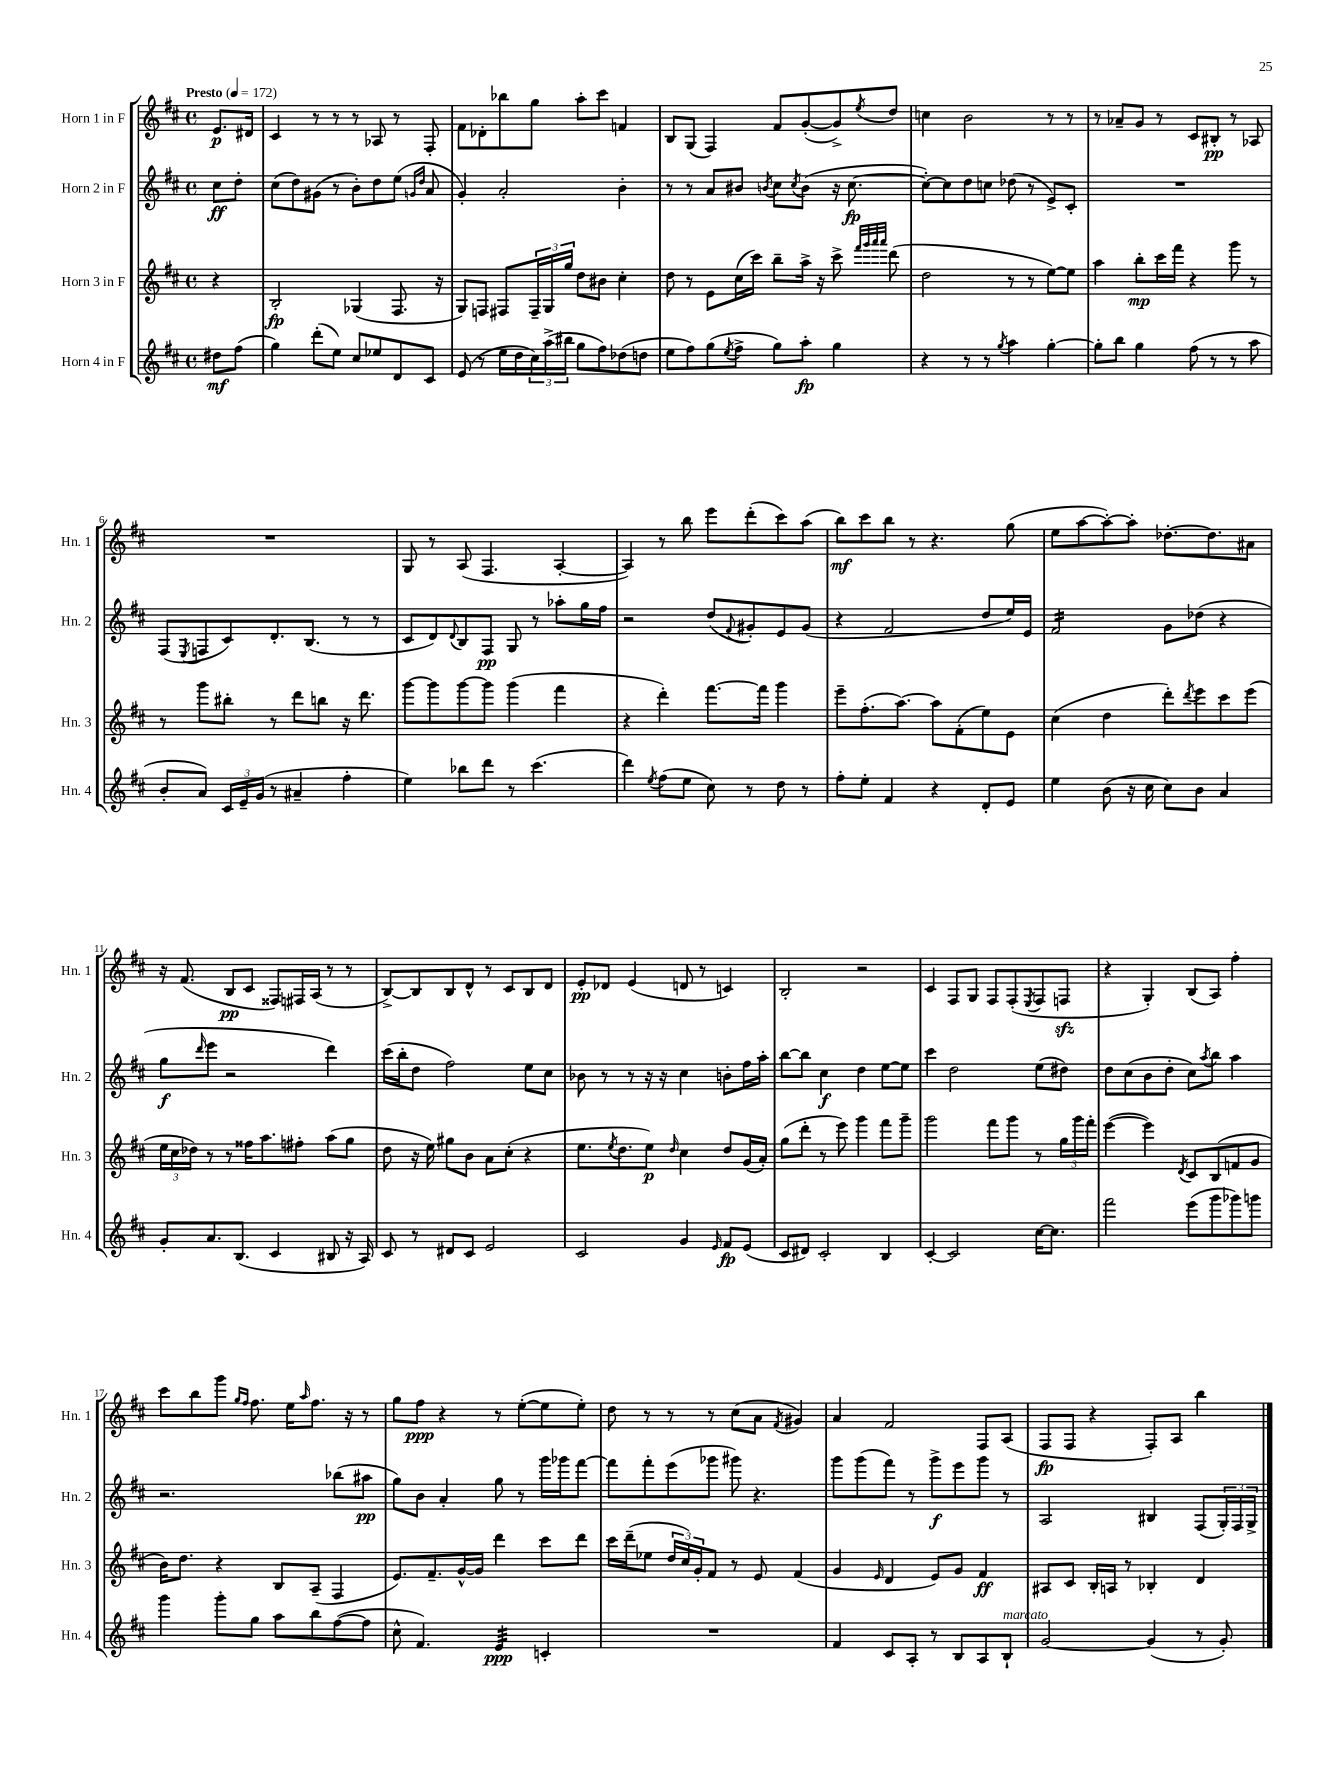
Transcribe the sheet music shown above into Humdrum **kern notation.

**kern	**dynam	**kern	**dynam	**kern	**dynam	**kern	**dynam
*part4	*part4	*part3	*part3	*part2	*part2	*part1	*part1
*staff4	*staff4	*staff3	*staff3	*staff2	*staff2	*staff1	*staff1
*I"Horn 4 in F	*	*I"Horn 3 in F	*	*I"Horn 2 in F	*	*I"Horn 1 in F	*
*I'Hn. 4	*	*I'Hn. 3	*	*I'Hn. 2	*	*I'Hn. 1	*
*clefG2	*	*clefG2	*	*clefG2	*	*clefG2	*
*k[f#c#]	*	*k[f#c#]	*	*k[f#c#]	*	*k[f#c#]	*
*M4/4	*	*M4/4	*	*M4/4	*	*M4/4	*
*met(c)	*	*met(c)	*	*met(c)	*	*met(c)	*
*MM172	*	*MM172	*	*MM172	*	*MM172	*
=	=	=	=	=	=	=	=
!	!	!	!	!	!	!LO:TX:a:B:t=Presto	!
8dd#X\L	mf	4r	.	8cc#\L	ff	8.e/L	p
(8ff#\J	.	.	.	8dd'\J	.	.	.
.	.	.	.	.	.	16d#X/Jk	.
=1	=1	=1	=1	=1	=1	=1	=1
4gg\)	.	2B'/	fp	(8cc#\L	.	4c#/	.
.	.	.	.	8dd\)	.	.	.
(8ddd'\L	.	.	.	(8g#X\J	.	8r	.
8ee\J)	.	.	.	8r	.	8r	.
8cc#/L	.	(4G-X/	.	8b'\L)	.	8r	.
8ee-X/	.	.	.	8dd\	.	8A-X/	.
8d/	.	8.F#/	.	(8ee\J	.	8r	.
.	.	.	.	16qqgn/LL	.	.	.
.	.	.	.	16qqdd/JJ	.	.	.
8c#/J	.	.	.	8a/	.	8F#'/	.
.	.	16r	.	.	.	.	.
=2	=2	=2	=2	=2	=2	=2	=2
(8e/	.	8G/L)	.	4g'/)	.	8f#\L	.
8r	.	8Fn/J	.	.	.	8d-X'\	.
16ee\LL	.	8F#X/L	.	2a'/	.	8bb-X\	.
16dd\	.	.	.	.	.	.	.
24cc#\)	.	24F#~/L	.	.	.	8gg\J	.
(24aa^\	.	24G/	.	.	.	.	.
24bb#X\JJ	.	24gg/JJ	.	.	.	.	.
8gg\L	.	8dd\L	.	.	.	8aa'\L	.
8ff#\)	.	8b#X\J	.	.	.	8ccc#\J	.
(8dd-X\	.	4cc#'\	.	4b'\	.	4fn/	.
8ddn\J	.	.	.	.	.	.	.
=3	=3	=3	=3	=3	=3	=3	=3
8ee\L	.	8dd\	.	8r	.	8B/L	.
8ff#\)	.	8r	.	8r	.	(8G/J	.
(8gg\	.	8e\L	.	8a/L	.	4F#/)	.
8qee/	.	.	.	.	.	.	.
8ff#^\J	.	(16cc#\L	.	8b#X/J	.	.	.
.	.	16ccc#\JJ)	.	.	.	.	.
.	.	.	.	8qbn/	.	.	.
8gg\L)	.	8bb~\L	.	8cc#\L	.	8f#/L	.
.	.	.	.	8qcc#/	.	.	.
8aa'\J	fp	16aa^\Jk	.	(8b\J	.	([8g'/	.
.	.	16r	.	.	.	.	.
4gg\	.	8ccc#^\	.	16r	.	8g^/])	.
.	.	.	.	[8.cc#\	fp	.	.
.	.	32qqfff#/LLL	.	.	.	.	.
.	.	32qqggg/	.	.	.	.	.
.	.	32qqaaa/	.	.	.	.	.
.	.	32qqaaa/JJJ	.	.	.	8qee/	.
.	.	(8ddd\	.	.	.	8dd/J	.
=4	=4	=4	=4	=4	=4	=4	=4
4r	.	2dd\	.	8cc#'\L_)	.	4ccn\	.
.	.	.	.	8cc#\]	.	.	.
8r	.	.	.	8dd\	.	2b\	.
8r	.	.	.	8ccn\J	.	.	.
8qgg/	.	.	.	.	.	.	.
4aa\	.	8r	.	(8dd-X\	.	.	.
.	.	8r	.	8r	.	.	.
[4gg'\	.	[8ee\L)	.	8e^/L)	.	8r	.
.	.	8ee\J]	.	8c#'/J	.	8r	.
=5	=5	=5	=5	=5	=5	=5	=5
8gg'\L]	.	4aa\	.	1r	.	8r	.
8bb\J	.	.	.	.	.	8a-X~/L	.
4gg\	.	8bb'\L	mp	.	.	8g/J	.
.	.	16ccc#\L	.	.	.	8r	.
.	.	16fff#\JJ	.	.	.	.	.
(8ff#\	.	4r	.	.	.	8c#/L	.
8r	.	.	.	.	.	8B#X'/J	pp
8r	.	8ggg\	.	.	.	8r	.
8aa\	.	8r	.	.	.	8A-X/	.
!!LO:LB:g=z
=6	=6	=6	=6	=6	=6	=6	=6
8b'/L	.	8r	.	(8F#/L	.	1r	.
.	.	.	.	8qE/	.	.	.
8a/J)	.	8ggg\L	.	8Fn/	.	.	.
24c#/LL	.	8bb#X'\J	.	8c#/)	.	.	.
24e~/	.	.	.	.	.	.	.
(24g/JJ	.	.	.	.	.	.	.
8r	.	8r	.	8.d'/	.	.	.
4a#X~/	.	8ddd\L	.	.	.	.	.
.	.	.	.	(8.B/J	.	.	.
.	.	8bbn\J	.	.	.	.	.
4ff#'\	.	16r	.	8r	.	.	.
.	.	8.ddd\	.	.	.	.	.
.	.	.	.	8r	.	.	.
=7	=7	=7	=7	=7	=7	=7	=7
4ee\)	.	[8ggg\L	.	8c#/L	.	8G/	.
.	.	8ggg\]	.	8d/)	.	8r	.
.	.	.	.	8qqd/	.	.	.
8bb-X\L	.	[8ggg\	.	8B/	.	(8A/	.
8ddd\J	.	8ggg\J]	.	8F#/J	pp	4.F#/	.
8r	.	(4ggg\	.	8G/	.	.	.
(4.ccc#\	.	.	.	8r	.	.	.
.	.	4fff#\	.	8aa-X'\L	.	[4A'/	.
.	.	.	.	16gg\L	.	.	.
.	.	.	.	16ff#\JJ	.	.	.
=8	=8	=8	=8	=8	=8	=8	=8
4ddd\)	.	4r	.	2r	.	4A/])	.
8qee/	.	.	.	.	.	.	.
(8ff#\L	.	4ddd'\)	.	.	.	8r	.
8ee\J	.	.	.	.	.	8bb\	.
8cc#\)	.	[8.fff#\L	.	(8dd/L	.	8eee\L	.
.	.	.	.	8qqf#/	.	.	.
8r	.	.	.	8g#X'/)	.	(8ddd'\	.
.	.	16fff#\Jk]	.	.	.	.	.
8dd\	.	4ggg\	.	8e/	.	8ccc#\)	.
8r	.	.	.	(8g#/J	.	(8aa\J	.
=9	=9	=9	=9	=9	=9	=9	=9
8ff#'\L	.	8eee~\L	.	4r	.	8bb\L)	mf
8ee'\J	.	(8.ff#'\	.	.	.	8ccc#\	.
4f#/	.	.	.	2f#/	.	8bb\J	.
.	.	[8.aa\J)	.	.	.	.	.
.	.	.	.	.	.	8r	.
4r	.	8aa\L]	.	.	.	4.r	.
.	.	(8f#'\	.	.	.	.	.
8d'/L	.	8ee\)	.	8dd/L	.	.	.
8e/J	.	8e\J	.	16ee/L)	.	(8gg\	.
.	.	.	.	16e/JJ	.	.	.
=10	=10	=10	=10	=10	=10	=10	=10
*	*	*	*	*tremolo	*	*	*
4ee\	.	(4cc#\	.	16f#/LL	.	8ee\L	.
.	.	.	.	16f#/	.	.	.
.	.	.	.	16f#/	.	[8aa\	.
.	.	.	.	16f#/	.	.	.
(8b\	.	4dd\	.	16f#/	.	8aa'\_)	.
.	.	.	.	16f#/	.	.	.
16r	.	.	.	16f#/	.	8aa'\J]	.
16cc#\	.	.	.	16f#/JJ	.	.	.
*	*	*	*	*Xtremolo	*	*	*
8cc#\L)	.	8ddd'\L)	.	8g\L	.	[8.dd-X'\L	.
.	.	8qddd/	.	.	.	.	.
8b\J	.	8eee\	.	(8dd-X\J	.	.	.
.	.	.	.	.	.	8.dd-\]	.
4a/	.	8ccc#\	.	4r	.	.	.
.	.	(8eee\J	.	.	.	8a#X\J	.
!!LO:LB:g=z
=11	=11	=11	=11	=11	=11	=11	=11
8g'/L	.	24ee\LL	.	8gg\L	f	16r	.
.	.	24cc#\	.	.	.	.	.
.	.	.	.	.	.	(8.f#/	.
.	.	24dd-X\JJ)	.	.	.	.	.
.	.	.	.	16qqddd/	.	.	.
8.a/	.	8r	.	8eee\J	.	.	.
.	.	8r	.	2r	.	8B/L	pp
(8.B/J	.	.	.	.	.	.	.
.	.	16ff##X\KL	.	.	.	8c#/J	.
.	.	8.aa\	.	.	.	.	.
4c#/	.	.	.	.	.	8F##X/L)	.
.	.	8ff#X'\J	.	.	.	16F#X/L	.
.	.	.	.	.	.	(16A/JJ	.
8B#X/	.	(8aa\L	.	4ddd\)	.	8r	.
16r	.	8gg\J	.	.	.	8r	.
16A/)	.	.	.	.	.	.	.
=12	=12	=12	=12	=12	=12	=12	=12
8c#/	.	8dd\	.	(16ccc#\LL	.	[8B^/L)	.
.	.	.	.	16bb'\J	.	.	.
8r	.	16r	.	8dd\J	.	8B/]	.
.	.	16ee\)	.	.	.	.	.
8d#X/L	.	8gg#X\L	.	2ff#\)	.	8B/	.
8c#/J	.	8b\J	.	.	.	8d^^/J	.
2e/	.	8a\L	.	.	.	8r	.
.	.	(8cc#'\J	.	.	.	8c#/L	.
.	.	4r	.	8ee\L	.	8B/	.
.	.	.	.	8cc#\J	.	8d/J	.
=13	=13	=13	=13	=13	=13	=13	=13
2c#/	.	8.ee\L	.	8b-X\	.	8e'/L	pp
.	.	.	.	8r	.	8d-X/J	.
.	.	8qee/	.	.	.	.	.
.	.	8.dd\	.	.	.	.	.
.	.	.	.	8r	.	(4e/	.
.	.	8ee\J)	p	16r	.	.	.
.	.	.	.	16r	.	.	.
.	.	16qqdd/	.	.	.	.	.
4g/	.	4cc#\	.	4cc#\	.	8dn/	.
.	.	.	.	.	.	8r	.
16qqe/	.	.	.	.	.	.	.
8f#/L	fp	8dd/L	.	8bn'\L	.	4cn/)	.
(8e/J	.	(16g/L	.	16ff#\L	.	.	.
.	.	16a'/JJ)	.	16aa'\JJ	.	.	.
=14	=14	=14	=14	=14	=14	=14	=14
8c#/L	.	(8gg\L	.	[8bb\L	.	2B'/	.
8d#X/J)	.	8ddd'\J	.	8bb\J]	.	.	.
2c#'/	.	8r	.	4cc#\	f	.	.
.	.	8eee\)	.	.	.	.	.
.	.	4ggg\	.	4dd\	.	2r	.
4B/	.	8fff#\L	.	[8ee\L	.	.	.
.	.	8ggg~\J	.	8ee\J]	.	.	.
=15	=15	=15	=15	=15	=15	=15	=15
[4c#'/	.	2ggg\	.	4ccc#\	.	4c#/	.
2c#/]	.	.	.	2dd\	.	8F#/L	.
.	.	.	.	.	.	8G/J	.
.	.	8fff#\L	.	.	.	8F#/L	.
.	.	8ggg\J	.	.	.	(8F#'/	.
.	.	.	.	.	.	8qE/	.
[16cc#\KL	.	8r	.	(8ee\L	.	8F#/	.
8.cc#\J]	.	.	.	.	.	.	.
.	.	24gg\LL	.	8dd#X\J)	.	8Fnzz/J	.
.	.	24ggg\	.	.	.	.	.
.	.	24fff#'\JJ	.	.	.	.	.
=16	=16	=16	=16	=16	=16	=16	=16
2fff#\	.	([4eee\	.	8dd\L	.	4r	.
.	.	.	.	(8cc#\	.	.	.
.	.	4eee\])	.	8b\	.	4G'/)	.
.	.	.	.	8dd'\J	.	.	.
.	.	8qd/	.	.	.	.	.
(8eee\L	.	8c#/L	.	8cc#\L)	.	(8B/L	.
.	.	.	.	8qaa/	.	.	.
8ggg\	.	(8B/	.	8bb\J	.	8A/J)	.
8ggg-X\)	.	8fn/	.	4aa\	.	4ff#'\	.
8gggn\J	.	8g/J	.	.	.	.	.
!!LO:LB:g=z
=17	=17	=17	=17	=17	=17	=17	=17
4ggg\	.	16b\KL)	.	2.r	.	8ccc#\L	.
.	.	8.dd\J	.	.	.	.	.
.	.	.	.	.	.	8bb\	.
8ggg'\L	.	4r	.	.	.	8ggg\J	.
.	.	.	.	.	.	16qqgg/LL	.
.	.	.	.	.	.	16qqff#/JJ	.
8gg\J	.	.	.	.	.	8.ff#\	.
8aa\L	.	8B/L	.	.	.	.	.
.	.	.	.	.	.	16ee\KL	.
.	.	.	.	.	.	16qqaa/	.
8bb\	.	(8A~/J	.	.	.	8.ff#\J	.
([8ff#\	.	4F#/	.	(8bb-X\L	.	.	.
.	.	.	.	.	.	16r	.
8ff#\J]	.	.	.	8aa#X\J	pp	8r	.
=18	=18	=18	=18	=18	=18	=18	=18
8cc#^^\	.	8.e/L)	.	8gg\L)	.	8gg\L	.
4.f#/)	.	.	.	8b\J	.	8ff#\J	ppp
.	.	8.f#~/	.	.	.	.	.
.	.	.	.	4a'/	.	4r	.
.	.	[16g^^/L	.	.	.	.	.
.	.	16g/JJ]	.	.	.	.	.
*tremolo	*	*	*	*	*	*	*
32e/LLL	ppp	4ddd\	.	8gg\	.	8r	.
32e/	.	.	.	.	.	.	.
32e/	.	.	.	.	.	.	.
32e/	.	.	.	.	.	.	.
32e/	.	.	.	8r	.	([8ee'\L	.
32e/	.	.	.	.	.	.	.
32e/	.	.	.	.	.	.	.
32e/JJJ	.	.	.	.	.	.	.
*Xtremolo	*	*	*	*	*	*	*
4cn'/	.	8ccc#\L	.	16ggg\LL	.	8ee\]	.
.	.	.	.	16ggg-X\J	.	.	.
.	.	8ddd\J	.	[8fff#\J	.	8ee'\J)	.
=19	=19	=19	=19	=19	=19	=19	=19
1r	.	16ccc#\LL	.	8fff#\L]	.	8dd\	.
.	.	(16ddd~\J	.	.	.	.	.
.	.	8ee-X\J	.	8fff#'\	.	8r	.
.	.	24dd/LL	.	(8eee\	.	8r	.
.	.	24cc#/)	.	.	.	.	.
.	.	24g'/J	.	.	.	.	.
.	.	8f#/J	.	8ggg-X\J	.	8r	.
.	.	8r	.	8ggg#X\)	.	(8cc#\L	.
.	.	8e/	.	4.r	.	8a\J	.
.	.	.	.	.	.	8qf#/	.
.	.	(4f#/	.	.	.	4g#X/)	.
=20	=20	=20	=20	=20	=20	=20	=20
4f#/	.	4g/	.	8ggg\L	.	4a/	.
.	.	.	.	(8ggg\	.	.	.
.	.	16qqe/	.	.	.	.	.
8c#/L	.	4d/	.	8fff#\J)	.	2f#/	.
8A'/J	.	.	.	8r	.	.	.
8r	.	8e/L)	.	8ggg^\L	f	.	.
8B/L	.	8g/J	.	8eee\	.	.	.
8A/	.	4f#/	ff	8ggg\J	.	8F#/L	.
!LO:TX:a:i:t=marcato	!	!	!	!	!	!	!
8B`/J	.	.	.	8r	.	(8A/J	.
=21	=21	=21	=21	=21	=21	=21	=21
[2g/	.	8A#X/L	.	2A/	.	8F#/L	fp
.	.	8c#/J	.	.	.	8F#/J	.
.	.	16B'/LL	.	.	.	4r	.
.	.	16An/JJ	.	.	.	.	.
.	.	8r	.	.	.	.	.
(4g/]	.	4B-X'/	.	4B#X/	.	8F#'/L)	.
.	.	.	.	.	.	8A/J	.
8r	.	4d/	.	(8F#/L	.	4bb\	.
8g'/)	.	.	.	24G'/L)	.	.	.
.	.	.	.	24F#/	.	.	.
.	.	.	.	24G^/JJ	.	.	.
==	==	==	==	==	==	==	==
*-	*-	*-	*-	*-	*-	*-	*-
